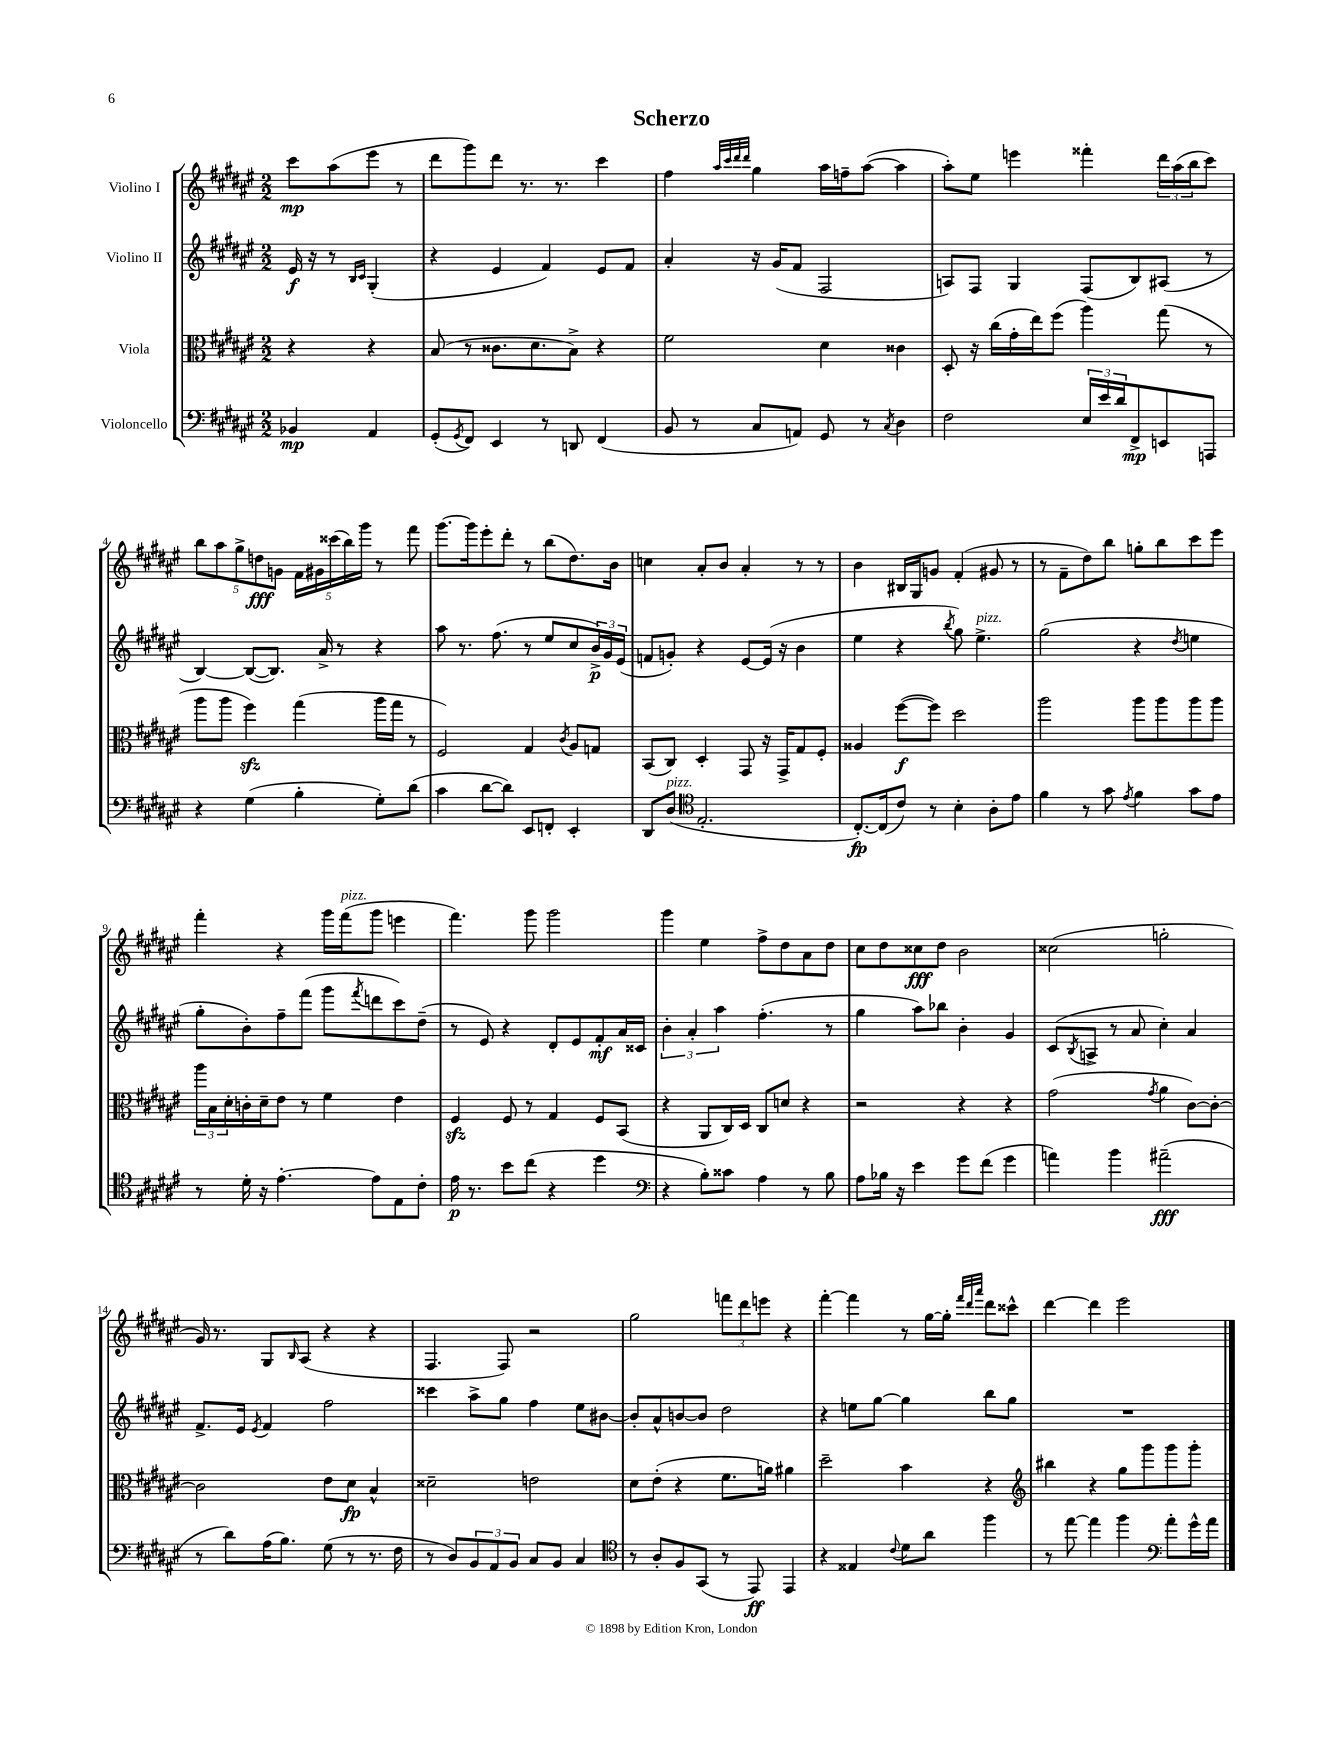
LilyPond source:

\header { title = "Scherzo" }
<<
\new StaffGroup <<
\new Staff = "s0" \with { instrumentName = "Violino I" } {
    \clef treble \key fis \major \numericTimeSignature \time 2/2 \partial 2
    cis'''8\mp ais''8( eis'''8 r8 |
    dis'''8 gis'''8) dis'''8 r8. r8. cis'''4 |
    fis''4 \grace { ais''32 cis'''32 dis'''32 dis'''32 } gis''4 ais''16 f''16-- ais''8~( ais''4 |
    ais''8-.) eis''8 e'''4 fisis'''4-. \tuplet 3/2 { dis'''16 ais''16( b''16 } cis'''8) |
    \tuplet 5/4 { b''8 ais''8 gis''8-> d''8\fff g'8 } \tuplet 5/4 { fis'16 gis'16 cisis'''16( b''16) gis'''16 } r8 fis'''8 |
    gis'''8.~ gis'''16 eis'''8-. dis'''8-. r8 b''8( dis''8.) b'16 |
    c''4 ais'8-. b'8 ais'4-. r8 r8 |
    b'4 bis16 gis16 g'8 fis'4-.( gis'8 r8 |
    r8 fis'8-- dis''8) b''8 g''8-. b''8 cis'''8 eis'''8 |
    fis'''4-. r4 gis'''16 fis'''16^\markup { \italic "pizz." }( gis'''8 e'''4 |
    fis'''4.) gis'''8 gis'''2 |
    gis'''4 eis''4 fis''8-> dis''8 ais'8 dis''8 |
    cis''8 dis''8 cisis''8\fff dis''8 b'2 |
    cisis''2( g''2-. |
    gis'16) r8. gis8 \grace { b16 } ais8( r4 r4 |
    fis4. fis8) r2 |
    gis''2 \tuplet 3/2 { f'''8 dis'''8 e'''8 } r4 |
    fis'''4~-. fis'''4 r8 gis''16~ gis''16-. \grace { fis'''32 dis'''32 ais'''32 } dis'''8 cisis'''8-^ |
    dis'''4~ dis'''4 eis'''2 \bar "|." |
}
\new Staff = "s1" \with { instrumentName = "Violino II" } {
    \clef treble \key fis \major \numericTimeSignature \time 2/2 \partial 2
    eis'16\f r16 r8 \grace { b16 cis'16 } gis4-.( |
    r4 eis'4 fis'4) eis'8 fis'8 |
    ais'4-. r16 gis'16( fis'8 fis2 |
    a8) fis8 gis4 fis8( b8) ais8( r8 |
    b4~) b8~( b8.) ais'16-> r8 r4 |
    ais''8 r8. fis''8.( r8 eis''8 cis''8 \tuplet 3/2 { b'16->\p) gis'16 eis'16( } |
    f'8 g'8-.) r4 eis'8~ eis'16( r16 b'4 |
    eis''4 r4 \acciaccatura { b''8 } gis''8) eis''4.->^\markup { \italic "pizz." } |
    gis''2( r4 \acciaccatura { dis''8 } e''4 |
    gis''8-. b'8-.) fis''8-- fis'''8( gis'''8 \acciaccatura { fis'''8 } d'''8 cis'''8) dis''8--( |
    r8 eis'8) r4 dis'8-. eis'8 fis'8-.\mf ais'16 cisis'16 |
    \tuplet 3/2 { b'4-. ais'4-. ais''4 } fis''4.-.( r8 |
    gis''4 ais''8) bes''8 b'4-. gis'4 |
    cis'8( \acciaccatura { b8 } a8-> r8 ais'8 cis''4-.) ais'4 |
    fis'8.-> eis'16 \acciaccatura { eis'8 } fis'4 fis''2 |
    cisis'''4 ais''8-> gis''8 fis''4 eis''8 bis'8~ |
    bis'8-. ais'8-^ b'8~ b'8 dis''2 |
    r4 e''8 gis''8~ gis''4 b''8 gis''8 |
    R1 \bar "|." |
}
\new Staff = "s2" \with { instrumentName = "Viola" } {
    \clef alto \key fis \major \numericTimeSignature \time 2/2 \partial 2
    r4 r4 |
    b8( r8 cisis'8. dis'8. b8->) r4 |
    fis'2 dis'4 cisis'4 |
    dis8-. r16 cis''16( gis'16-. eis''16) fis''8( ais''4) gis''8( r8 |
    ais''8 ais''8 fis''4\sfz) gis''4( ais''16 gis''16 r8 |
    fis2) gis4 \acciaccatura { cis'8 } ais8 g8 |
    b,8( cis8) dis4-. gis,8 r16 gis,16-> gis8 fis8-. |
    aisis4 fis''8~\f( fis''8) dis''2 |
    ais''2 ais''8 ais''8 ais''8 ais''8 |
    \tuplet 3/2 { ais''16 b16 dis'16-. } c'16-. dis'16-- eis'8 r8 fis'4 eis'4 |
    fis4\sfz fis8 r8 gis4 fis8 b,8( |
    r4 ais,8 cis16) dis16 cis8 d'8 r4 |
    r2 r4 r4 |
    gis'2( \acciaccatura { gis'8 } ais'4 cis'8~) cis'8~-. |
    cis'2 eis'8 dis'8\fp b4-^ |
    disis'2-- e'2 |
    dis'8 eis'8-.( r4 fis'8. a'16) ais'4 |
    dis''2-- b'4 r4 |
    \clef treble bis''4 r4 gis''8 gis'''8 gis'''8 gis'''8-. \bar "|." |
}
\new Staff = "s3" \with { instrumentName = "Violoncello" } {
    \clef bass \key fis \major \numericTimeSignature \time 2/2 \partial 2
    bes,4\mp ais,4 |
    gis,8-.( \acciaccatura { gis,8 } fis,8) eis,4 r8 d,8 fis,4( |
    b,8 r8 cis8 a,8) gis,8 r8 \acciaccatura { cis8 } dis4 |
    fis2 \tuplet 3/2 { eis16 eis'16 dis'16 } fis,8->\mp e,8 a,,8 |
    r4 gis4( b4-. gis8-.) dis'8( |
    cis'4 dis'8~ dis'8) eis,8 f,8-. eis,4-. |
    dis,8 dis8^\markup { \italic "pizz." }( \clef tenor eis2.-. |
    cis8.~-.\fp) cis16( cis'8) r8 b4-. ais8-. eis'8 |
    fis'4 r8 gis'8 \acciaccatura { eis'8 } fis'4 gis'8 eis'8 |
    r8 dis'16-. r16 eis'4.~-. eis'8 eis8 cis'8-. |
    eis'16\p r8. b'8 cis''8( r4 dis''4 |
    \clef bass r4 b8-.) cisis'8 ais4 r8 b8 |
    ais8 bes16 r16 eis'4 gis'8 fis'8( gis'4 |
    a'4) b'4 ais'2--\fff( |
    r8 dis'8) ais16( b8.) gis8( r8 r8. fis16 |
    r8 dis8) \tuplet 3/2 { b,8 ais,8 b,8 } cis8 b,8 cis4 |
    \clef tenor r8 ais8-. fis8 gis,8( r8 eis,8\ff) eis,4 |
    r4 eisis4 \appoggiatura { cis'8 } dis'8 ais'8 fis''4 |
    r8 eis''8~ eis''4 fis''4 \clef bass ais'8-. gis'16-^ ais'16 \bar "|." |
}
>>
>>
